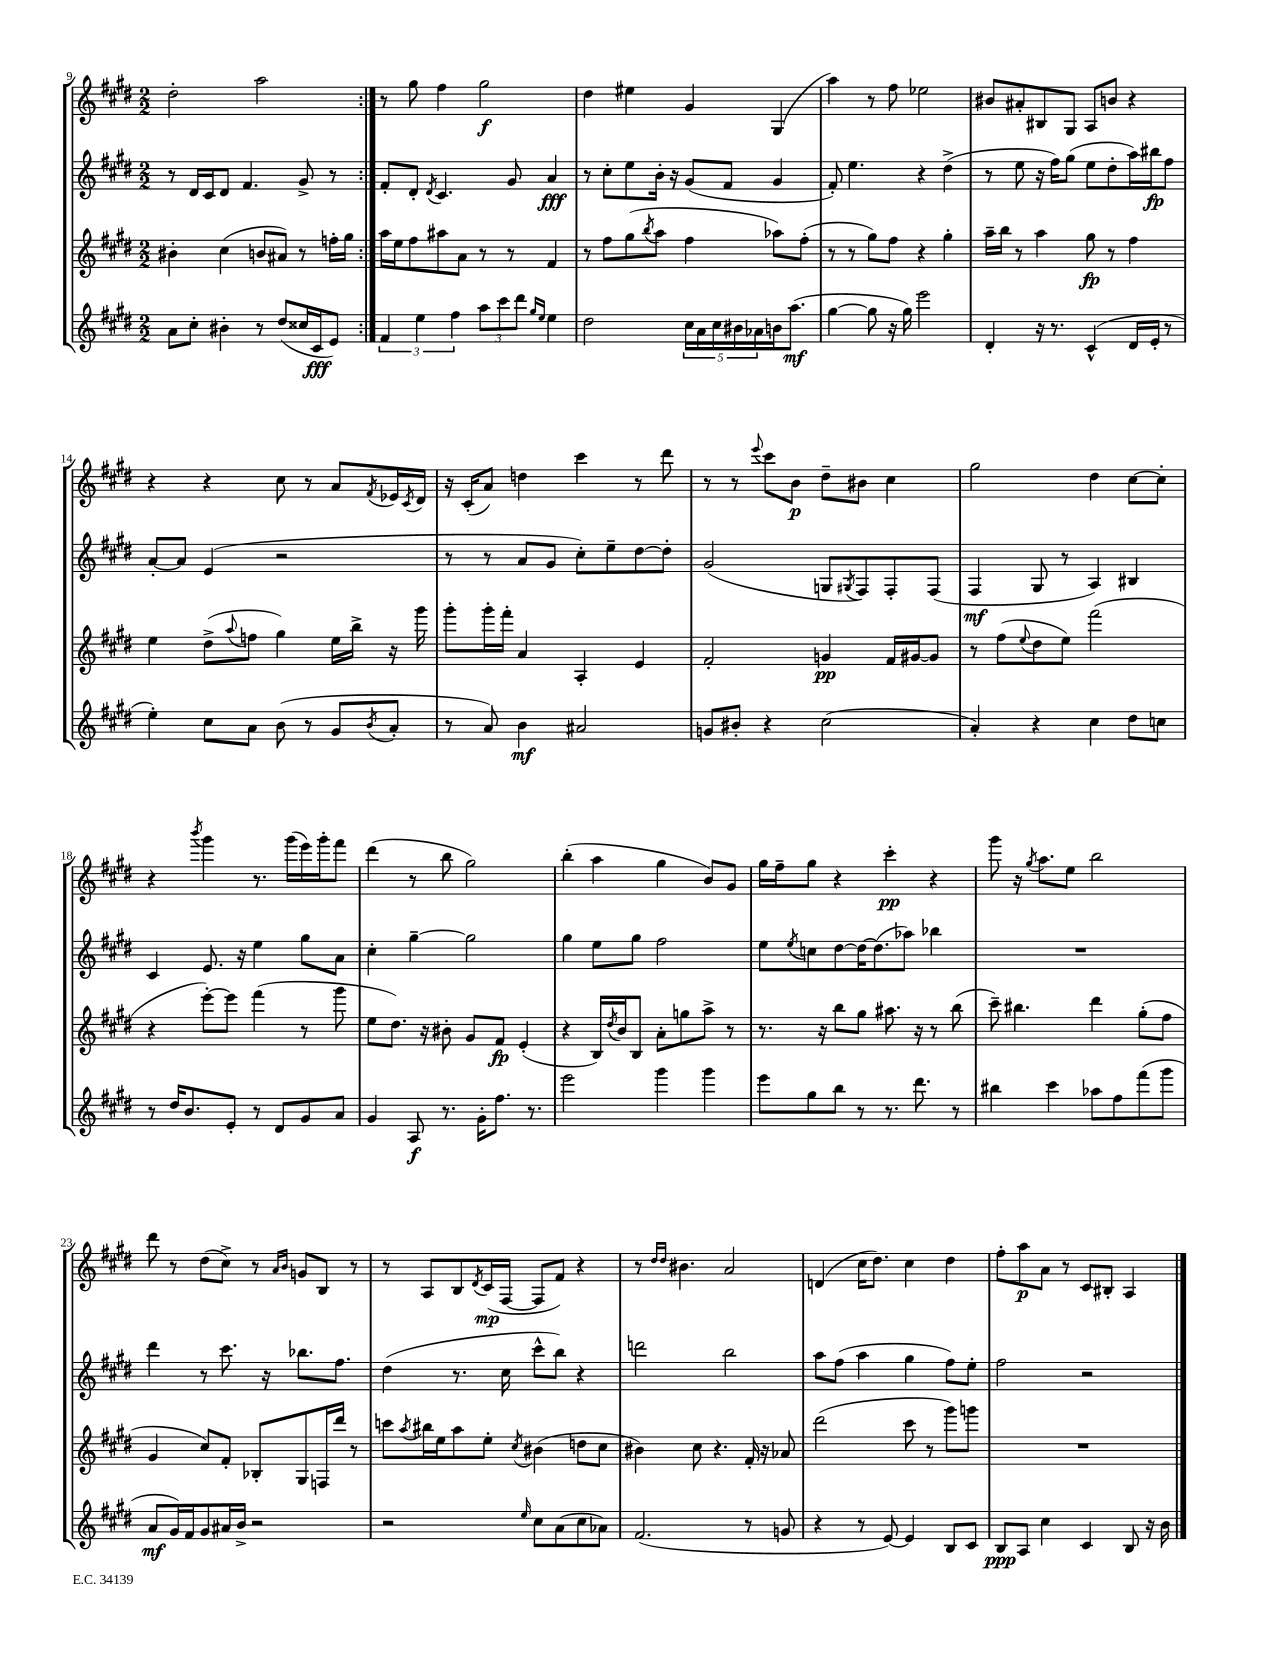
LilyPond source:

<<
\new StaffGroup <<
\new Staff = "s0" {
    \clef treble \key e \major \numericTimeSignature \time 2/2
    \repeat volta 2 { dis''2-. a''2 | }
    r8 gis''8 fis''4 gis''2\f |
    dis''4 eis''4 gis'4 gis4( |
    a''4) r8 fis''8 ees''2 |
    bis'8 ais'8-. bis8 gis8 a8 b'8 r4 |
    r4 r4 cis''8 r8 a'8 \acciaccatura { fis'8 } ees'16 \acciaccatura { cis'8 } dis'16 |
    r16 cis'16-.( a'8) d''4 cis'''4 r8 dis'''8 |
    r8 r8 \appoggiatura { e'''8 } cis'''8 b'8\p dis''8-- bis'8 cis''4 |
    gis''2 dis''4 cis''8~ cis''8-. |
    r4 \acciaccatura { b'''8 } gis'''4 r8. gis'''16( e'''16) gis'''16-. fis'''8 |
    dis'''4( r8 b''8 gis''2) |
    b''4-.( a''4 gis''4 b'8) gis'8 |
    gis''16 fis''16-- gis''8 r4 cis'''4-.\pp r4 |
    gis'''8 r16 \acciaccatura { gis''8 } a''8. e''8 b''2 |
    dis'''8 r8 dis''8( cis''8->) r8 \grace { a'16 b'16 } g'8 b8 r8 |
    r8 a8 b8 \acciaccatura { dis'8 } cis'16\mp( fis16~ fis8 fis'8) r4 |
    r8 \grace { dis''16 dis''16 } bis'4. a'2 |
    d'4( cis''16 dis''8.) cis''4 dis''4 |
    fis''8-. a''8\p a'8 r8 cis'8 bis8-. a4 \bar "|." |
}
\new Staff = "s1" {
    \clef treble \key e \major \numericTimeSignature \time 2/2
    \repeat volta 2 { r8 dis'16 cis'16 dis'8 fis'4. gis'8-> r8 | }
    fis'8-. dis'8-. \acciaccatura { dis'8 } cis'4. gis'8 a'4\fff |
    r8 cis''8-. e''8 b'16-. r16 gis'8( fis'8 gis'4 |
    fis'8-.) e''4. r4 dis''4->( |
    r8 e''8 r16 fis''16) gis''8( e''8 dis''8-. a''16) bis''16\fp fis''8 |
    a'8~-. a'8 e'4( r2 |
    r8 r8 a'8 gis'8 cis''8-.) e''8-- dis''8~ dis''8-. |
    gis'2( g8 \acciaccatura { gis8 } fis8) fis8-. fis8( |
    fis4\mf gis8 r8 a4) bis4 |
    cis'4 e'8. r16 e''4 gis''8 a'8 |
    cis''4-. gis''4~-- gis''2 |
    gis''4 e''8 gis''8 fis''2 |
    e''8 \acciaccatura { e''8 } c''8 dis''8~ dis''16~ dis''8.( aes''8) bes''4 |
    R1 |
    dis'''4 r8 cis'''8. r16 bes''8. fis''8. |
    dis''4( r8. cis''16 cis'''8-^ b''8) r4 |
    d'''2 b''2 |
    a''8 fis''8( a''4 gis''4 fis''8) e''8-. |
    fis''2 r2 \bar "|." |
}
\new Staff = "s2" {
    \clef treble \key e \major \numericTimeSignature \time 2/2
    \repeat volta 2 { bis'4-. cis''4( b'8 ais'8) r8 f''16-. gis''16 | }
    a''16 e''16 fis''8 ais''8 a'8 r8 r8 fis'4 |
    r8 fis''8 gis''8( \acciaccatura { b''8 } a''8 fis''4 aes''8) fis''8-.( |
    r8 r8 gis''8) fis''8 r4 gis''4-. |
    a''16-- b''16 r8 a''4 gis''8\fp r8 fis''4 |
    e''4 dis''8->( \appoggiatura { a''8 } f''8 gis''4) e''16 b''16-> r16 gis'''16 |
    gis'''8-. gis'''16-. fis'''16-. a'4 a4-. e'4 |
    fis'2-. g'4\pp fis'16 gis'16~ gis'8 |
    r8 fis''8( \appoggiatura { e''8 } dis''8 e''8) fis'''2( |
    r4 e'''8~-.) e'''8 fis'''4( r8 gis'''8 |
    e''8 dis''8.) r16 bis'8-. gis'8 fis'8\fp e'4-.( |
    r4 b16) \acciaccatura { dis''8 } b'16 b8 a'8-. g''8 a''8-> r8 |
    r8. r16 b''8 gis''8 ais''8. r16 r8 b''8( |
    cis'''8--) bis''4. dis'''4 gis''8-.( fis''8 |
    gis'4 cis''8) fis'8-. bes8-. gis8 f16 dis'''16 r8 |
    c'''8 \acciaccatura { a''8 } bis''16 e''16 a''8 e''8-. \acciaccatura { cis''8 } bis'4( d''8 cis''8 |
    bis'4) cis''8 r4. fis'16-. r16 aes'8 |
    dis'''2( cis'''8 r8 gis'''8) g'''8 |
    R1 \bar "|." |
}
\new Staff = "s3" {
    \clef treble \key e \major \numericTimeSignature \time 2/2
    \repeat volta 2 { a'8 cis''8-. bis'4-. r8 dis''8( cisis''16 cis'16\fff e'8) | }
    \tuplet 3/2 { fis'4 e''4 fis''4 } \tuplet 3/2 { a''8 cis'''8 dis'''8 } \grace { gis''16 e''16 } e''4 |
    dis''2 \tuplet 5/4 { cis''16 a'16 cis''16 bis'16 aes'16 } b'16 a''8.\mf( |
    gis''4~ gis''8 r16 gis''16) e'''2 |
    dis'4-. r16 r8. cis'4-^( dis'16 e'16-. r8 |
    e''4-.) cis''8 a'8 b'8( r8 gis'8 \acciaccatura { b'8 } a'8-. |
    r8 a'8) b'4\mf ais'2 |
    g'8 bis'8-. r4 cis''2( |
    a'4-.) r4 cis''4 dis''8 c''8 |
    r8 dis''16 b'8. e'8-. r8 dis'8 gis'8 a'8 |
    gis'4 a8\f r8. gis'16-. fis''8. r8. |
    e'''2 gis'''4 gis'''4 |
    e'''8 gis''8 b''8 r8 r8. dis'''8. r8 |
    bis''4 cis'''4 aes''8 fis''8 fis'''8( gis'''8 |
    a'8\mf gis'16) fis'16 gis'8 ais'16 b'16-> r2 |
    r2 \grace { e''16 } cis''8 a'8( cis''8 aes'8) |
    fis'2.( r8 g'8 |
    r4 r8 e'8~) e'4 b8 cis'8 |
    b8\ppp a8 cis''4 cis'4 b8 r16 b'16 \bar "|." |
}
>>
>>
\layout { \context { \Score currentBarNumber = #9 } }
